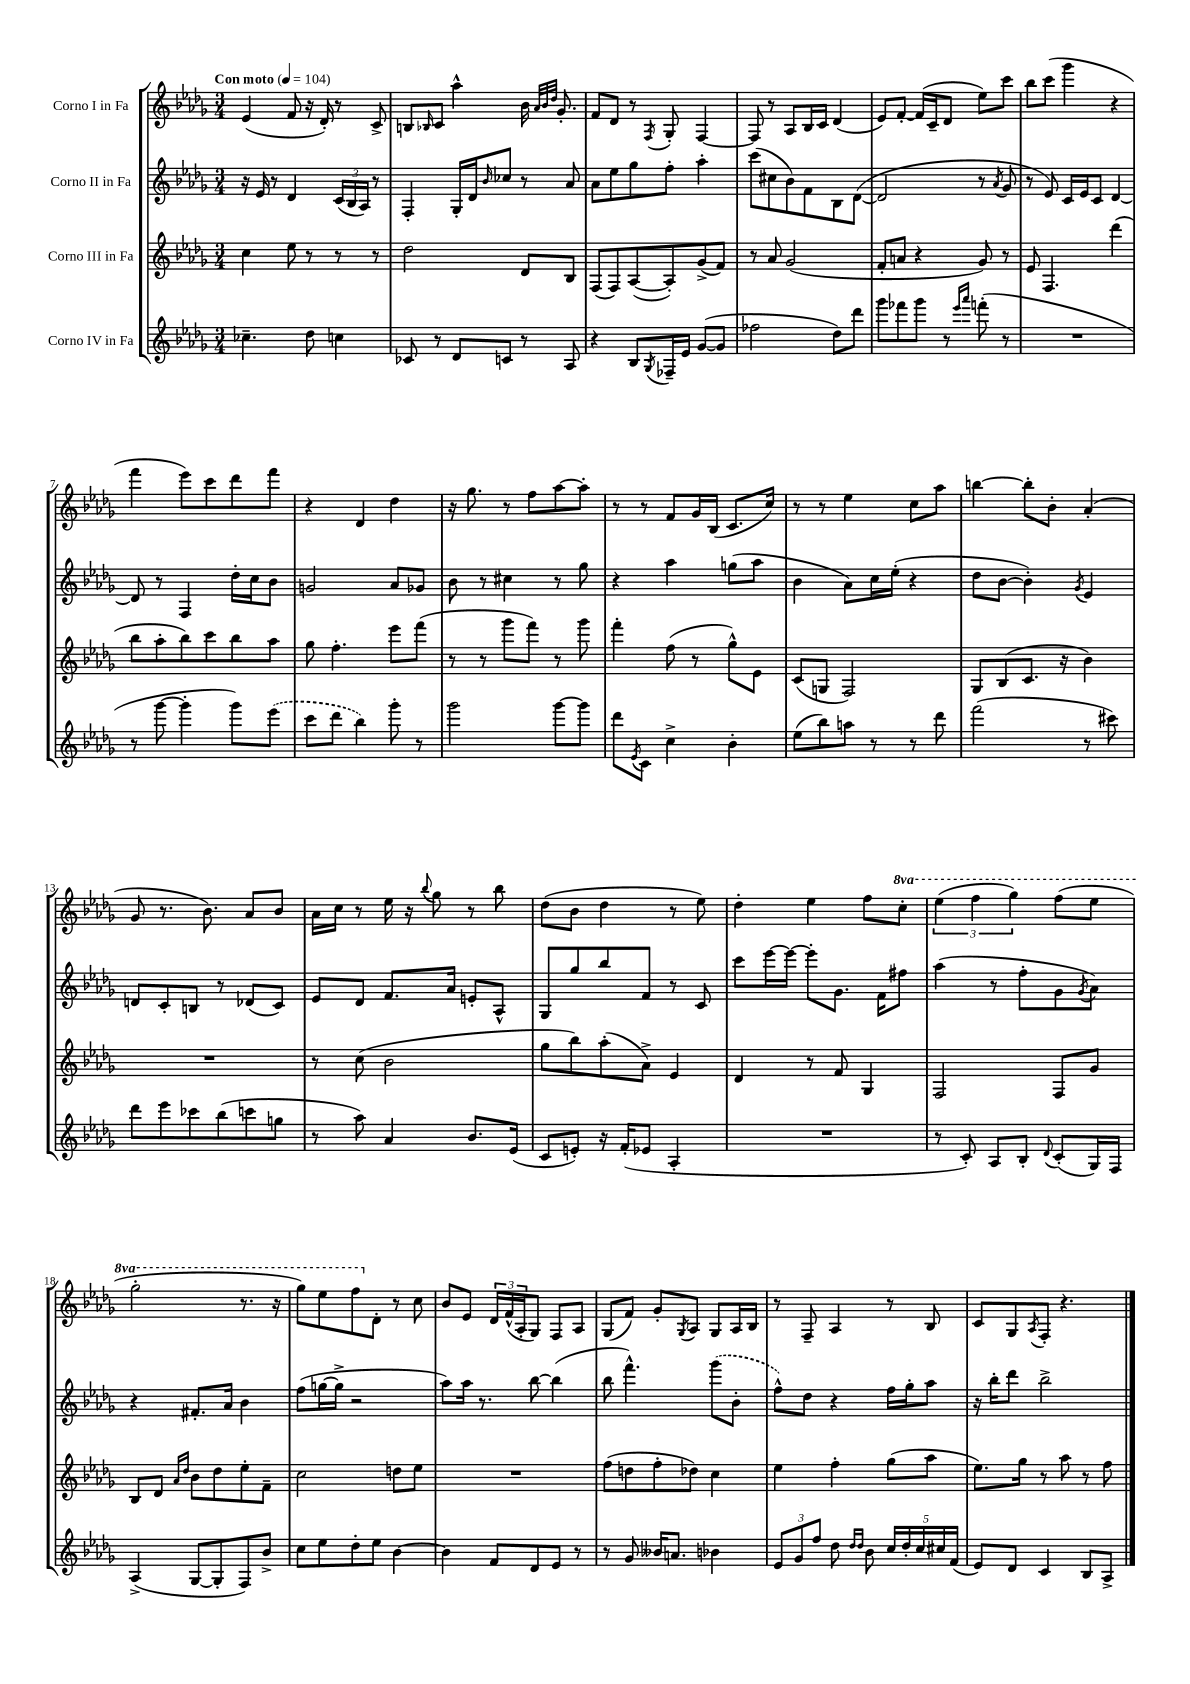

**kern	**kern	**kern	**kern
*staff4	*staff3	*staff2	*staff1
*clefG2	*clefG2	*clefG2	*clefG2
*k[b-e-a-d-g-]	*k[b-e-a-d-g-]	*k[b-e-a-d-g-]	*k[b-e-a-d-g-]
*M3/4	*M3/4	*M3/4	*M3/4
*MM104	*MM104	*MM104	*MM104
4.cc-~	4cc	16r	(4e-
.	.	16e-	.
.	.	8r	.
.	8ee-	4d-	8f
8dd-	8r	.	16r
.	.	.	16d-')
4cc	8r	(24c	8r
.	.	24B-	.
.	.	24A-)	.
.	8r	8r	8c^
=	=	=	=
8c-	2dd-	4F'	8B
.	.	.	16qqB-
8r	.	.	8c
8d-	.	16G-'	4aa-^^
.	.	16d-	.
.	.	16qqb-	.
8c	.	8cc-	.
8r	8d-	8r	16b-
.	.	.	32qqa-
.	.	.	32qqb-
.	.	.	32qqdd-
.	.	.	8.g-'
8A-	8B-	8a-	.
=	=	=	=
4r	(8F	8a-	8f
.	8F)	8ee-	8d-
8B-	([8A-	8gg-	8r
8qG-	.	.	8qF
16F-~	8A-'])	8ff'	8G-'
16e-	.	.	.
([8g-	(8g-^	4aa-'	[4F
8g-]	8f)	.	.
=	=	=	=
2ff-	8r	(8ccc	8F]
.	8a-	8cc#	8r
.	(2g-	8b-)	8A-
.	.	8f	16B-
.	.	.	16c
8dd-)	.	8B-	(4d-
8ddd-	.	([8d-	.
=	=	=	=
8ggg-	8f'	2d-]	8e-)
8fff-	8a	.	[8f'
8ggg-	4r	.	(16f]
.	.	.	16c~
8r	.	.	8d-
16qqeee-	.	.	.
16qqaaa-	.	.	.
(8fff'	8g-)	8r	8ee-)
.	.	8qa-	.
8r	8r	8g-	8ccc
=	=	=	=
2.r	8e-	8r	8bb-
.	4.F	8e-)	(8ccc
.	.	16c	4ggg-
.	.	16e-	.
.	.	8c	.
.	(4ddd-	[4d-	4r
=	=	=	=
8r	8bb-	8d-]	4fff
[8ggg-	8aa-'	8r	.
4ggg-']	8bb-)	4F	8eee-)
.	8ccc	.	8ccc
8ggg-)	8bb-	16dd-'	8ddd-
.	.	16cc	.
(8eee-	8aa-	8b-	8fff
=	=	=	=
8ccc	8gg-	2g	4r
8ddd-	4.ff'	.	.
4bb-)	.	.	4d-
8ggg-'	8eee-	8a-	4dd-
8r	(8fff	8g-	.
=	=	=	=
2ggg-	8r	8b-	16r
.	.	.	8.gg-
.	8r	8r	.
.	8ggg-	4cc#	8r
.	8fff)	.	8ff
[8ggg-	8r	8r	[8aa-
8ggg-]	8ggg-	8gg-	8aa-']
=	=	=	=
8ddd-	4fff'	4r	8r
8qe-	.	.	.
8c	.	.	8r
4cc^	(8ff	4aa-	8f
.	8r	.	16g-
.	.	.	(16B-
4b-'	8gg-^^)	(8gg	8.c
.	8e-	8aa-	.
.	.	.	16cc)
=	=	=	=
(8ee-	(8c	4b-	8r
8bb-)	8G	.	8r
8aa	2F)	8a-)	4ee-
8r	.	16cc	.
.	.	(16ee-'	.
8r	.	4r	8cc
8ddd-	.	.	8aa-
=	=	=	=
(2fff	8G-	8dd-	[4bb
.	(8B-	[8b-	.
.	8.c	4b-'])	8bb']
.	.	.	8b-'
.	16r	.	.
.	.	8qg-	.
8r	4b-)	4e-	(4a-'
8ccc#)	.	.	.
=	=	=	=
8ddd-	2.r	8d	8g-
8eee-	.	8c'	8.r
8ccc-	.	8B	.
.	.	.	8.b-)
(8bb-	.	8r	.
8ccc	.	(8d-	8a-
8gg	.	8c)	8b-
=	=	=	=
8r	8r	8e-	16a-
.	.	.	16cc
8aa-)	(8cc	8d-	8r
4a-	2b-	8.f	16ee-
.	.	.	16r
.	.	.	8qqbb-
.	.	.	8gg-
.	.	16a-	.
8.b-	.	8e'	8r
.	.	8A-^^	8bb-
(16e-	.	.	.
=	=	=	=
8c	8gg-	8G-	(8dd-
8e')	8bb-)	8gg-	8b-
16r	(8aa-'	8bb-	4dd-
(16f'	.	.	.
8e-	8a-^)	8f	.
4A-'	4e-	8r	8r
.	.	8c	8ee-)
=	=	=	=
2.r	4d-	8ccc	4dd-'
.	.	[16eee-	.
.	.	16eee-_	.
.	8r	8eee-']	4ee-
.	8f	8.g-	.
.	4G-	.	8ff
.	.	16f	.
.	.	8ff#	8ccc'
=	=	=	=
8r	2F	(4aa-	(6eee-
8c')	.	.	.
.	.	.	6fff
8A-	.	8r	.
.	.	.	6ggg-)
8B-'	.	8ff'	.
8qqd-	.	.	.
(8c'	8F	8g-	(8fff
.	.	8qg-	.
16G-)	8g-	8a-)	8eee-
16F	.	.	.
=	=	=	=
(4A-^	8B-	4r	2ggg-'
.	8d-	.	.
.	16qqa-	.	.
.	16qqdd-	.	.
[8G-	8b-	8.f#'	.
8G-']	8dd-	.	.
.	.	16a-	.
8F)	8ee-'	4b-	8.r
8b-^	8f~	.	.
.	.	.	16r
=	=	=	=
8cc	2cc	(8ff	8ggg-)
8ee-	.	[16gg	8eee-
.	.	16gg^]	.
8dd-'	.	2r	8fff
8ee-	.	.	8d-'
[4b-	8dd	.	8r
.	8ee-	.	8cc
=	=	=	=
4b-]	2.r	8aa-)	8b-
.	.	16aa-	8e-
.	.	8.r	.
8f	.	.	24d-
.	.	.	(24f^^
.	.	.	24A-'
8d-	.	[8bb-	8G-)
8e-	.	(4bb-]	8F
8r	.	.	8A-
=	=	=	=
8r	(8ff	8bb-	(8G-
8g-	8dd	4.fff^^)	8f)
16b--	8ff'	.	8g-'
8.a	.	.	.
.	.	.	8qG-
.	8dd-)	.	8A-
4b-	4cc	(8ggg-	8G-
.	.	8b-'	16A-
.	.	.	16B-
=	=	=	=
12e-	4ee-	8ff^^)	8r
12g-	.	.	.
.	.	8dd-	8F~
12ff	.	.	.
8dd-	4ff'	4r	4A-
16qqdd-	.	.	.
16qqdd-	.	.	.
8b-	.	.	.
20cc	(8gg-	16ff	8r
20dd-'	.	.	.
.	.	16gg-'	.
20cc	.	.	.
.	8aa-	8aa-	8B-
20cc#	.	.	.
(20f	.	.	.
=	=	=	=
8e-)	8.ee-)	16r	8c
.	.	16bb-'	.
8d-	.	8ddd-	8G-
.	16gg-	.	.
.	.	.	8qA-
4c	8r	2bb-^	8F'
.	8aa-	.	4.r
8B-	8r	.	.
8A-^	8ff	.	.
==	==	==	==
*-	*-	*-	*-
